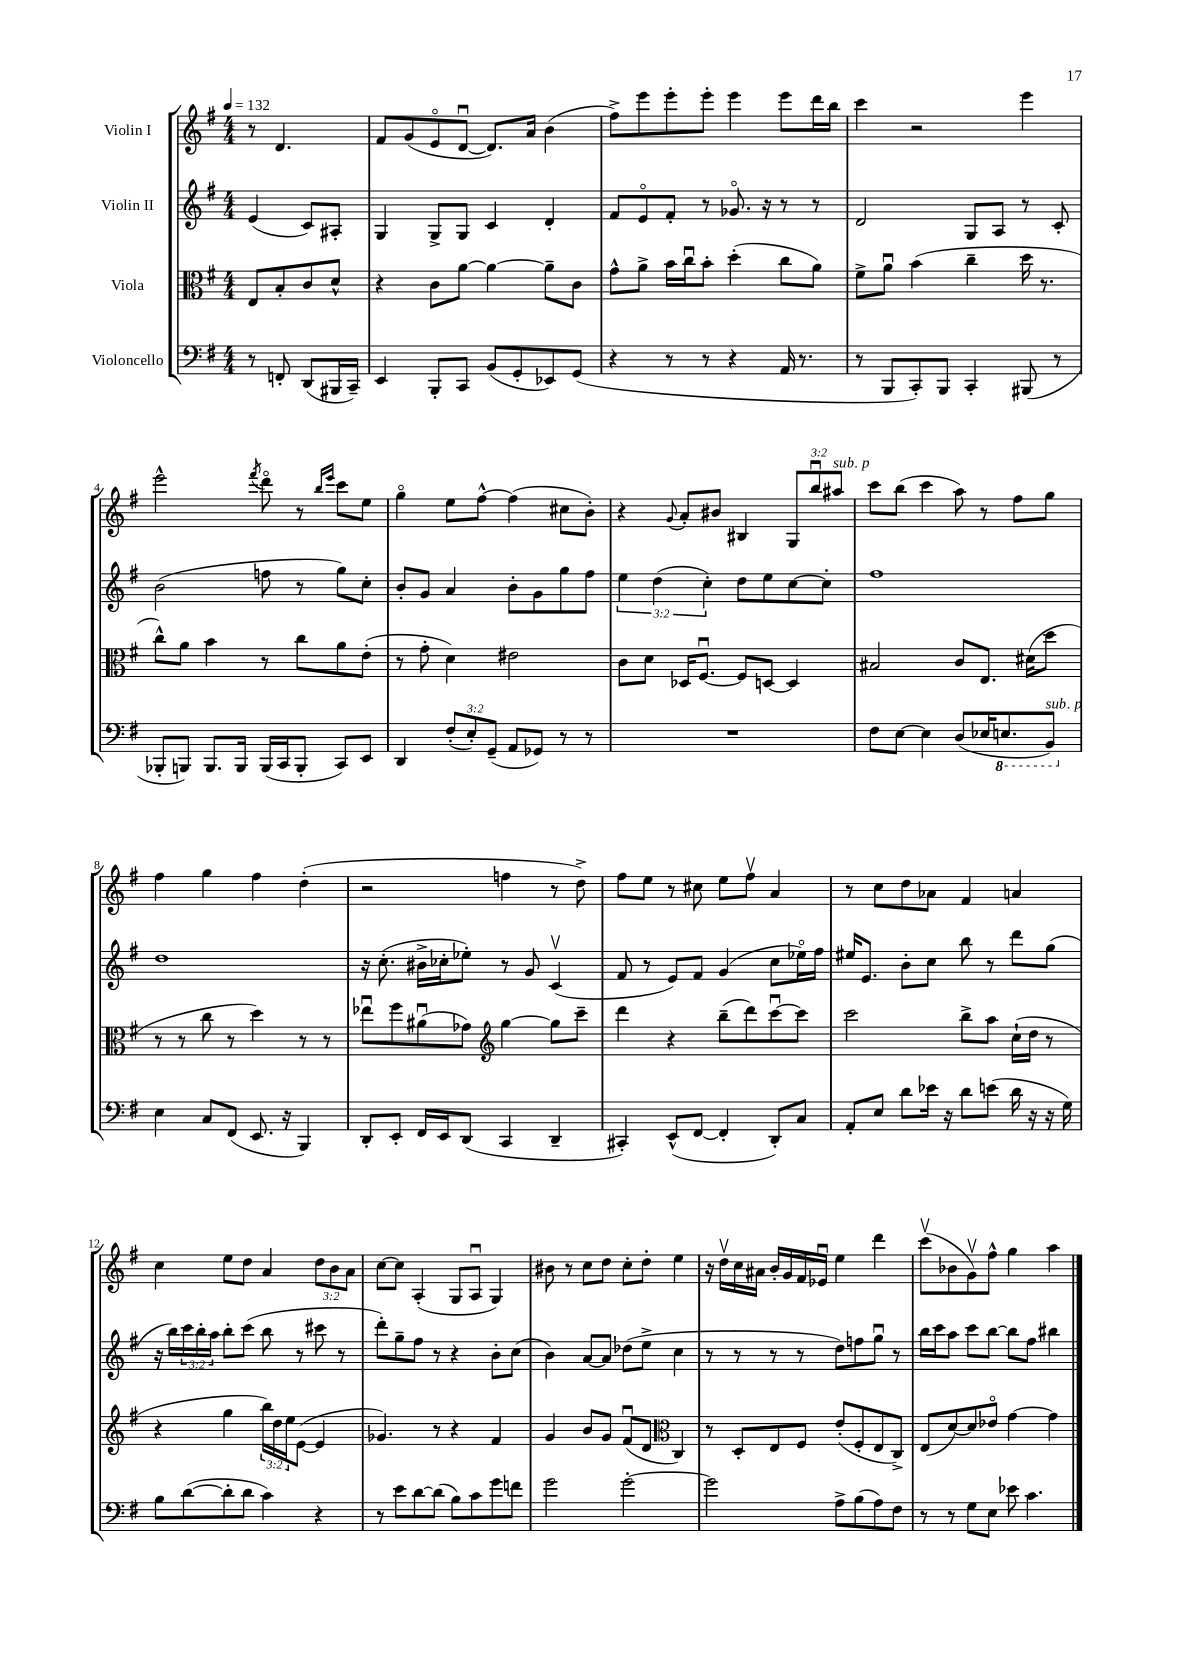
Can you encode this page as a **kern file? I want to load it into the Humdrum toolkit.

**kern	**kern	**kern	**kern
*staff4	*staff3	*staff2	*staff1
*clefF4	*clefC3	*clefG2	*clefG2
*k[f#]	*k[f#]	*k[f#]	*k[f#]
*M4/4	*M4/4	*M4/4	*M4/4
*MM132	*MM132	*MM132	*MM132
8r	8E	(4e	8r
8FF'	8B'	.	4.d
(8DD	8c	8c)	.
16BBB#	8d^^	8A#'	.
16CC~)	.	.	.
=	=	=	=
4EE	4r	4G	8f#
.	.	.	(8g
8BBB'	8c	8G^	8eo
8CC	[8a	8G	[8du
(8BB	4a_	4c	8.d])
8GG'	.	.	.
.	.	.	16a
8EE-)	8a~]	4d'	(4b
(8GG	8c	.	.
=	=	=	=
4r	8g^^	8f#	8ff#^)
.	8a^	8eo	8eee
8r	16b	8f#'	8eee'
.	16ccu	.	.
8r	8b'	8r	8eee'
4r	(4dd'	8.g-o	4eee
.	.	16r	.
16AA	8cc	8r	8eee
8.r	.	.	.
.	8a)	8r	16ddd
.	.	.	16bb
=	=	=	=
8r	8f#^	2d	4ccc
8BBB	8au	.	.
8CC')	(4b	.	2r
8BBB	.	.	.
4CC'	4cc~	8G	.
.	.	8A	.
(8BBB#	16dd	8r	4eee
.	8.r	.	.
8r	.	8c'	.
=	=	=	=
8BBB-'	8cc^^)	(2b	2eee^^
8BBB)	8a	.	.
8.BBB	4b	.	.
16BBB	.	.	.
.	.	.	8qfff#
(16BBB	8r	8ff	8dddo
16CC	.	.	.
8BBB'	8cc	8r	8r
.	.	.	16qqbb
.	.	.	16qqeee
8CC)	8a	8gg)	8ccc
8EE	(8e'	8cc'	8ee
=	=	=	=
4DD	8r	8b'	4ggo
.	8g'	8g	.
(12F#'	4d)	4a	8ee
12E')	.	.	.
.	.	.	[8ff#^^
(12GG~	.	.	.
8AA	2e#	8b'	(4ff#]
8GG-)	.	8g	.
8r	.	8gg	8cc#
8r	.	8ff#	8b')
=	=	=	=
1r	8c	6ee	4r
.	8d	.	.
.	.	(6dd	.
.	.	.	8qqg
.	16D-	.	8a'
.	[8.F#u	.	.
.	.	6cc')	.
.	.	.	8b#
.	8F#]	8dd	4B#
.	[8D	8ee	.
.	4D]	[8cc	12G
.	.	.	12bbu
.	.	8cc']	.
.	.	.	12aa#
=	=	=	=
8F#	2B#	1ff#	8ccc
[8E	.	.	(8bb
4E]	.	.	4ccc
(8D	8c	.	8aa)
16E-	8.E	.	8r
8.EE	.	.	.
.	.	.	8ff#
.	(16d#	.	.
8BBB)	8dd	.	8gg
=	=	=	=
4E	8r	1dd	4ff#
.	8r	.	.
8C	8cc	.	4gg
(8FF#	8r	.	.
8.EE	4dd)	.	4ff#
16r	.	.	.
4BBB)	8r	.	(4dd'
.	8r	.	.
=	=	=	=
8DD'	8ee-u	16r	2r
.	.	(8.cc'	.
8EE'	8ff#	.	.
16FF#	(8a#u	16b#^	.
16EE	.	16cc-'	.
(8DD	8g-)	8ee-')	.
*	*clefG2	*	*
4CC	[4gg	8r	4ff
.	.	8g	.
4DD~	8gg]	(4cv	8r
.	8ccc~	.	8dd^)
=	=	=	=
4CC#')	4ddd	8f#	8ff#
.	.	8r	8ee
(8EE^^	4r	8e)	8r
[8FF#	.	8f#	8cc#
4FF#']	(8bb~	(4g	8ee
.	8ddd)	.	8ff#v
8DD')	[8cccu	8cc	4a
8C	8ccc]	16ee-o)	.
.	.	16ff#	.
=	=	=	=
8AA'	2ccc	16ee#	8r
.	.	8.e	.
8E	.	.	8cc
8d	.	8b'	8dd
16e-	.	8cc	8a-
16r	.	.	.
8d	8bb^	8bb	4f#
(8e	8aa	8r	.
16d	(16cc`	8ddd	4a
16r	16dd	.	.
16r	8r	(8gg	.
16G)	.	.	.
=	=	=	=
8B	4r	16r	4cc
.	.	16bb)	.
([8d	.	24ccc	.
.	.	24bb'	.
.	.	24aa	.
8d']	4gg	8bb'	8ee
8d	.	(8ccc	8dd
4c)	24bb)	8bb	4a
.	24dd	.	.
.	24ee	.	.
.	([8e	8r	.
4r	4e]	8ccc#	12dd
.	.	.	12b
.	.	8r	.
.	.	.	12a
=	=	=	=
8r	4.g-)	8ddd')	[8cc
8e	.	8gg~	8cc]
[8d	.	8ff#	(4A'
(8d]	8r	8r	.
8B)	4r	4r	8G
8c	.	.	8Au
8g	4f#	8b'	4G)
8f	.	(8cc	.
=	=	=	=
2g	4g	4b)	8b#
.	.	.	8r
.	8b	[8a	8cc
.	8g	8a]	8dd
[2g'	(8f#u	(8dd-	8cc'
.	8d	8ee^	8dd'
*	*clefC3	*	*
.	4C)	4cc	4ee
=	=	=	=
2g]	8r	8r	16r
.	.	.	16ddv
.	8D'	8r	16cc
.	.	.	16a#
.	8E	8r	16b'
.	.	.	16g
.	8F#	8r	16f#
.	.	.	16e-u
8A^	(8e'	8dd)	4ee
(8B	8F#'	8ff	.
8A)	8E	8ggu	4ddd
8F#	8C^)	8r	.
=	=	=	=
8r	(8E	16bb	(8cccv
.	.	16ccc	.
8r	[8d)	8aa	8b-
8G	8d]	8ccc	8gv)
8E	8e-o	[8bb	8ff#^^
8e-	[4g	8bb]	4gg
4.c	.	8ff#	.
.	4g]	4bb#	4aa
==	==	==	==
*-	*-	*-	*-
